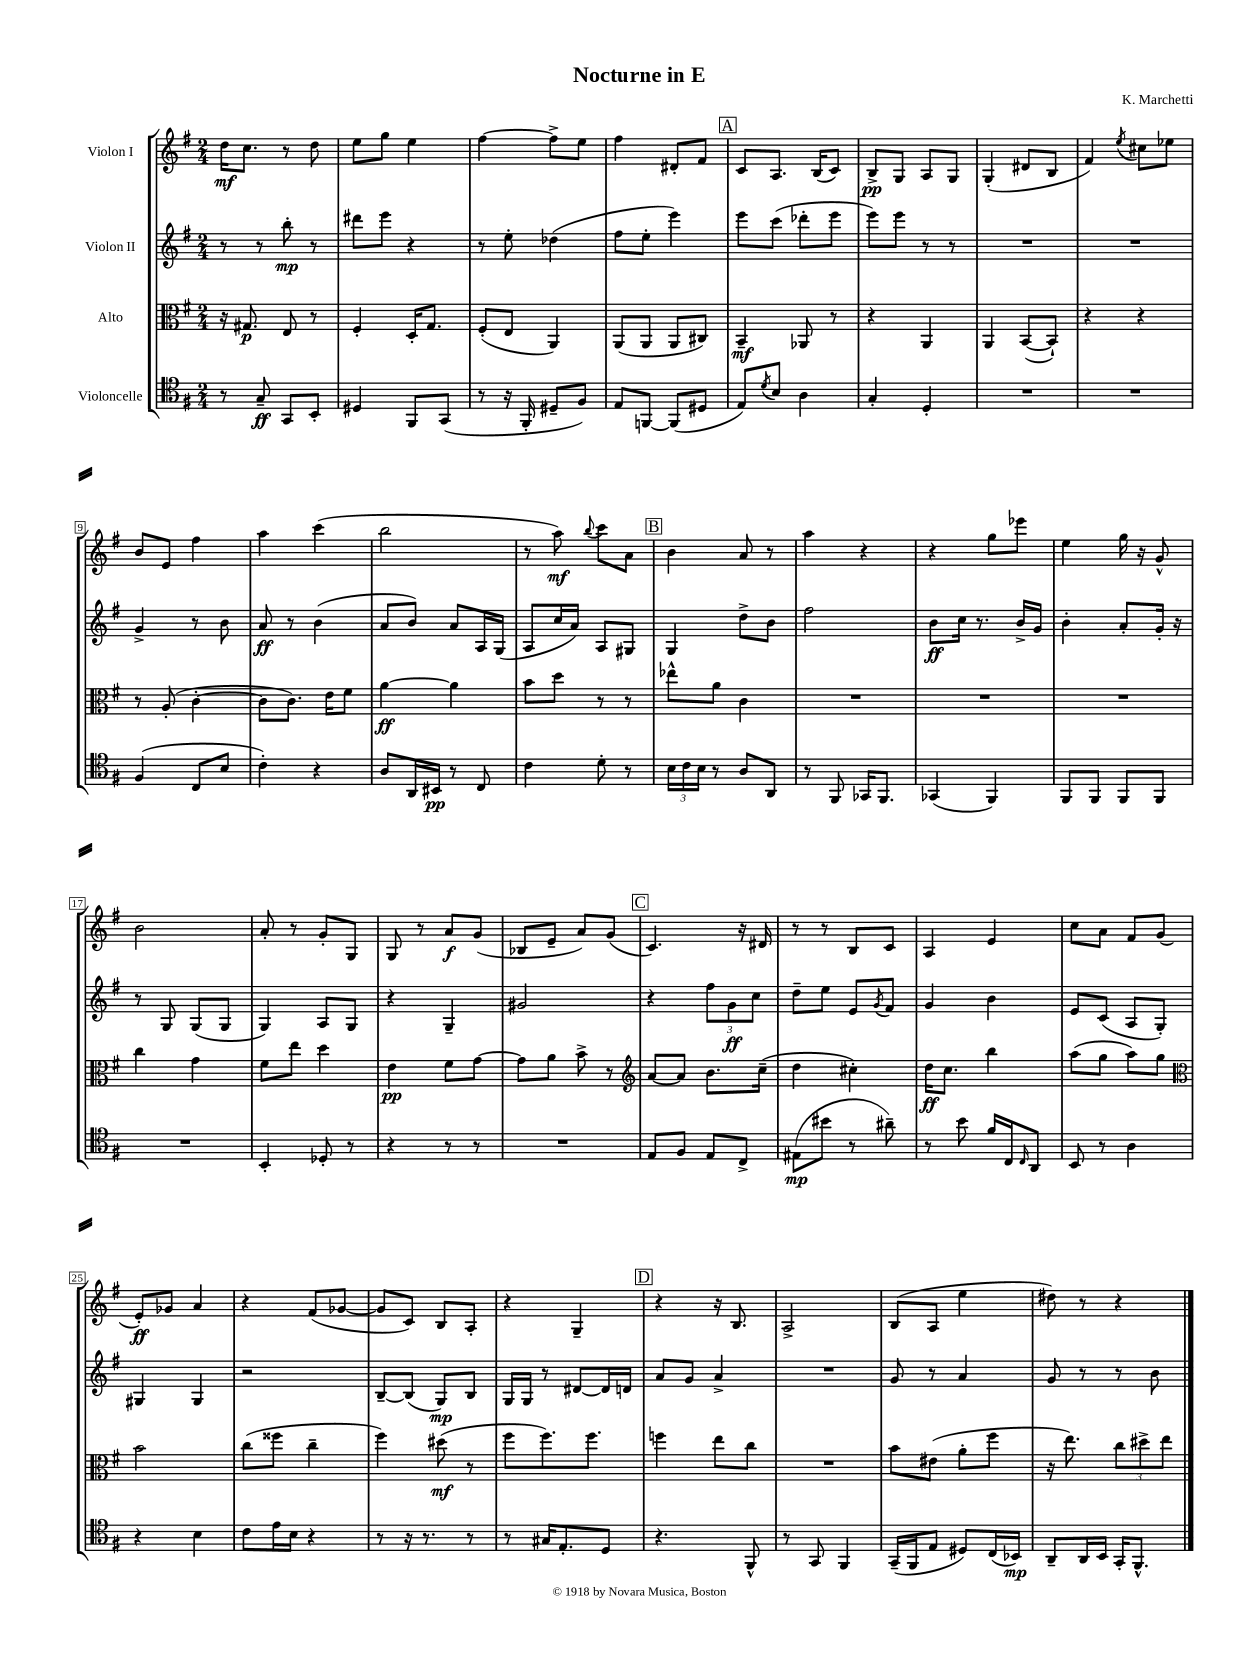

**kern	**dynam	**kern	**dynam	**kern	**dynam	**kern	**dynam
*part4	*part4	*part3	*part3	*part2	*part2	*part1	*part1
*staff4	*staff4	*staff3	*staff3	*staff2	*staff2	*staff1	*staff1
*I"Violoncelle	*	*I"Alto	*	*I"Violon II	*	*I"Violon I	*
*clefC4	*	*clefC3	*	*clefG2	*	*clefG2	*
*k[f#]	*	*k[f#]	*	*k[f#]	*	*k[f#]	*
*M2/4	*	*M2/4	*	*M2/4	*	*M2/4	*
=1	=1	=1	=1	=1	=1	=1	=1
8r	.	16r	.	8r	.	16dd\KL	mf
.	.	8.G#X/	p	.	.	8.cc\J	.
8G~/	ff	.	.	8r	.	.	.
8GG/L	.	8E/	.	8bb'\	mp	8r	.
8BB'/J	.	8r	.	8r	.	8dd\	.
=2	=2	=2	=2	=2	=2	=2	=2
4D#X/	.	4F#'/	.	8ddd#X\L	.	8ee\L	.
.	.	.	.	8eee\J	.	8gg\J	.
8FF#/L	.	16D'/KL	.	4r	.	4ee\	.
.	.	8.G/J	.	.	.	.	.
(8GG/J	.	.	.	.	.	.	.
=3	=3	=3	=3	=3	=3	=3	=3
8r	.	(8F#'/L	.	8r	.	[4ff#\	.
16r	.	8E/J	.	8ee'\	.	.	.
16FF#'/	.	.	.	.	.	.	.
8D#X~/L	.	4AA/)	.	(4dd-X\	.	8ff#^\L]	.
8F#/J)	.	.	.	.	.	8ee\J	.
=4	=4	=4	=4	=4	=4	=4	=4
8E/L	.	(8AA/L	.	8ff#\L	.	4ff#\	.
[8FFn/J	.	8AA/J	.	8ee'\J	.	.	.
(8FF/L]	.	8AA/L	.	4eee\)	.	8d#X'/L	.
8D#X/J	.	8C#X/J)	.	.	.	8f#/J	.
!!LO:REH:place=s1:t=A
=5	=5	=5	=5	=5	=5	=5	=5
8E/L)	.	4BB~/	mf	8eee\L	.	8c/L	.
8qd/	.	.	.	.	.	.	.
8B/J	.	.	.	(8ccc\J	.	8.A/J	.
4A\	.	8AA-X/	.	8ddd-X'\L	.	.	.
.	.	.	.	.	.	(16B/KL	.
.	.	8r	.	8eee\J	.	8c/J)	.
=6	=6	=6	=6	=6	=6	=6	=6
4G'/	.	4r	.	8eee\L)	.	8B^/L	pp
.	.	.	.	8eee\J	.	8G/J	.
4D'/	.	4AA/	.	8r	.	8A/L	.
.	.	.	.	8r	.	8G/J	.
=7	=7	=7	=7	=7	=7	=7	=7
2r	.	4AA/	.	2r	.	(4G'/	.
.	.	([8BB/L	.	.	.	8d#X/L	.
.	.	8BB`/J])	.	.	.	8B/J	.
=8	=8	=8	=8	=8	=8	=8	=8
2r	.	4r	.	2r	.	4f#/)	.
.	.	.	.	.	.	8qee/	.
.	.	4r	.	.	.	8cc#X\L	.
.	.	.	.	.	.	8ee-X\J	.
!!LO:LB:g=z
=9	=9	=9	=9	=9	=9	=9	=9
(4F#/	.	8r	.	4g^/	.	8b/L	.
.	.	(8A'/	.	.	.	8e/J	.
8C/L	.	[4c'\	.	8r	.	4ff#\	.
8B/J	.	.	.	8b\	.	.	.
=10	=10	=10	=10	=10	=10	=10	=10
4c'\)	.	8c\L]	.	8a/	ff	4aa\	.
.	.	8.c\J)	.	8r	.	.	.
4r	.	.	.	(4b\	.	(4ccc\	.
.	.	16e\KL	.	.	.	.	.
.	.	8f#\J	.	.	.	.	.
=11	=11	=11	=11	=11	=11	=11	=11
8A/L	.	[4a\	ff	8a/L	.	2bb\	.
16AA/L	.	.	.	8b/J)	.	.	.
16BB#X/JJ	pp	.	.	.	.	.	.
8r	.	4a\]	.	8a/L	.	.	.
8C/	.	.	.	16A/L	.	.	.
.	.	.	.	(16G/JJ	.	.	.
=12	=12	=12	=12	=12	=12	=12	=12
4c\	.	8b\L	.	8A/L	.	8r	.
.	.	8dd\J	.	16cc/L	.	8aa\)	mf
.	.	.	.	16a/JJ)	.	.	.
.	.	.	.	.	.	8qqbb/	.
8d'\	.	8r	.	8A/L	.	8ccc\L	.
8r	.	8r	.	8G#X/J	.	8a\J	.
!!LO:REH:place=s1:t=B
=13	=13	=13	=13	=13	=13	=13	=13
24B\LL	.	8ee-X^^\L	.	4G/	.	4b\	.
24c\	.	.	.	.	.	.	.
24B\JJ	.	.	.	.	.	.	.
8r	.	8a\J	.	.	.	.	.
8A/L	.	4c\	.	8dd^\L	.	8a/	.
8AA/J	.	.	.	8b\J	.	8r	.
=14	=14	=14	=14	=14	=14	=14	=14
8r	.	2r	.	2ff#\	.	4aa\	.
8FF#/	.	.	.	.	.	.	.
16GG-X/KL	.	.	.	.	.	4r	.
8.FF#/J	.	.	.	.	.	.	.
=15	=15	=15	=15	=15	=15	=15	=15
(4GG-X/	.	2r	.	8b\L	ff	4r	.
.	.	.	.	16cc\Jk	.	.	.
.	.	.	.	8.r	.	.	.
4FF#/)	.	.	.	.	.	8gg\L	.
.	.	.	.	16b^/LL	.	8eee-X\J	.
.	.	.	.	16g/JJ	.	.	.
=16	=16	=16	=16	=16	=16	=16	=16
8FF#/L	.	2r	.	4b'\	.	4ee\	.
8FF#/J	.	.	.	.	.	.	.
8FF#/L	.	.	.	8a'/L	.	16gg\	.
.	.	.	.	.	.	16r	.
8FF#/J	.	.	.	16g'/Jk	.	8g^^/	.
.	.	.	.	16r	.	.	.
!!LO:LB:g=z
=17	=17	=17	=17	=17	=17	=17	=17
2r	.	4cc\	.	8r	.	2b\	.
.	.	.	.	8G/	.	.	.
.	.	4g\	.	(8G/L	.	.	.
.	.	.	.	8G/J	.	.	.
=18	=18	=18	=18	=18	=18	=18	=18
4BB'/	.	8f#\L	.	4G/)	.	8a'/	.
.	.	8ee\J	.	.	.	8r	.
8D-X'/	.	4dd\	.	8A/L	.	8g'/L	.
8r	.	.	.	8G/J	.	8G/J	.
=19	=19	=19	=19	=19	=19	=19	=19
4r	.	4e\	pp	4r	.	8G/	.
.	.	.	.	.	.	8r	.
8r	.	8f#\L	.	4G~/	.	8a/L	f
8r	.	[8g\J	.	.	.	(8g/J	.
=20	=20	=20	=20	=20	=20	=20	=20
2r	.	8g\L]	.	2g#X/	.	8B-X/L	.
.	.	8a\J	.	.	.	8e~/J	.
.	.	8b^\	.	.	.	8a/L)	.
.	.	8r	.	.	.	(8g/J	.
!!LO:REH:place=s1:t=C
=21	=21	=21	=21	=21	=21	=21	=21
*	*	*clefG2	*	*	*	*	*
8E/L	.	[8a/L	.	4r	.	4.c/)	.
8F#/J	.	8a/J]	.	.	.	.	.
8E/L	.	8.b\L	.	12ff#\L	.	.	.
.	.	.	.	12g\	ff	.	.
8C^/J	.	.	.	.	.	16r	.
.	.	.	.	12cc\J	.	.	.
.	.	(16cc~\Jk	.	.	.	16d#X/	.
=22	=22	=22	=22	=22	=22	=22	=22
(8E#X\L	mp	4dd\	.	8dd~\L	.	8r	.
8b#X\J	.	.	.	8ee\J	.	8r	.
8r	.	4cc#X'\)	.	8e/L	.	8B/L	.
.	.	.	.	8qg/	.	.	.
8a#X~\)	.	.	.	8f#/J	.	8c/J	.
=23	=23	=23	=23	=23	=23	=23	=23
8r	.	16dd\KL	ff	4g/	.	4A/	.
.	.	8.cc\J	.	.	.	.	.
8b\	.	.	.	.	.	.	.
16f#/LL	.	4bb\	.	4b\	.	4e/	.
16C/J	.	.	.	.	.	.	.
16qqC/	.	.	.	.	.	.	.
8AA/J	.	.	.	.	.	.	.
=24	=24	=24	=24	=24	=24	=24	=24
8BB/	.	(8aa\L	.	8e/L	.	8cc\L	.
8r	.	8gg\J	.	(8c/J	.	8a\J	.
4A\	.	8aa\L)	.	8A/L	.	8f#/L	.
.	.	8gg\J	.	8G'/J)	.	(8g/J	.
!!LO:LB:g=z
=25	=25	=25	=25	=25	=25	=25	=25
*	*	*clefC3	*	*	*	*	*
4r	.	2b\	.	4G#X/	.	8e'/L)	ff
.	.	.	.	.	.	8g-X/J	.
4B\	.	.	.	4G#/	.	4a/	.
=26	=26	=26	=26	=26	=26	=26	=26
8c\L	.	(8cc\L	.	2r	.	4r	.
16e\L	.	8ff##X\J	.	.	.	.	.
16B\JJ	.	.	.	.	.	.	.
4r	.	4cc~\	.	.	.	(8f#/L	.
.	.	.	.	.	.	[8g-X/J	.
=27	=27	=27	=27	=27	=27	=27	=27
8r	.	4ff#\)	.	[8B~/L	.	8g-/L]	.
16r	.	.	.	(8B/J]	.	8c/J)	.
8.r	.	.	.	.	.	.	.
.	.	(8dd#X\	mf	8G/L)	mp	8B/L	.
8r	.	8r	.	8B/J	.	8A'/J	.
=28	=28	=28	=28	=28	=28	=28	=28
8r	.	8ff#\L	.	16G/LL	.	4r	.
.	.	.	.	16G/JJ	.	.	.
16G#X/KL	.	8.ff#\)	.	8r	.	.	.
8.E'/	.	.	.	.	.	.	.
.	.	.	.	[8d#X/L	.	4G~/	.
.	.	8.ff#\J	.	.	.	.	.
8D/J	.	.	.	16d#/L]	.	.	.
.	.	.	.	16dn/JJ	.	.	.
!!LO:REH:place=s1:t=D
=29	=29	=29	=29	=29	=29	=29	=29
4.r	.	4ffn\	.	8a/L	.	4r	.
.	.	.	.	8g/J	.	.	.
.	.	8ee\L	.	4a^/	.	16r	.
.	.	.	.	.	.	8.B/	.
8FF#^^/	.	8cc\J	.	.	.	.	.
=30	=30	=30	=30	=30	=30	=30	=30
8r	.	2r	.	2r	.	2A^/	.
8GG/	.	.	.	.	.	.	.
4FF#/	.	.	.	.	.	.	.
=31	=31	=31	=31	=31	=31	=31	=31
(16GG~/LL	.	8b\L	.	8g/	.	(8B/L	.
16FF#/J	.	.	.	.	.	.	.
8E/J	.	(8e#X\J	.	8r	.	8A/J	.
8D#X/L)	.	8a'\L	.	4a/	.	4ee\	.
(16C/L	.	8ff#\J	.	.	.	.	.
16BB-X/JJ)	mp	.	.	.	.	.	.
=32	=32	=32	=32	=32	=32	=32	=32
8AA~/L	.	16r	.	8g/	.	8dd#X\)	.
.	.	8.ee\)	.	.	.	.	.
16AA/L	.	.	.	8r	.	8r	.
16BB/JJ	.	.	.	.	.	.	.
16GG'/KL	.	12cc\L	.	8r	.	4r	.
8.FF#^^/J	.	.	.	.	.	.	.
.	.	12dd#X^\	.	.	.	.	.
.	.	.	.	8b\	.	.	.
.	.	12ee\J	.	.	.	.	.
==	==	==	==	==	==	==	==
*-	*-	*-	*-	*-	*-	*-	*-
